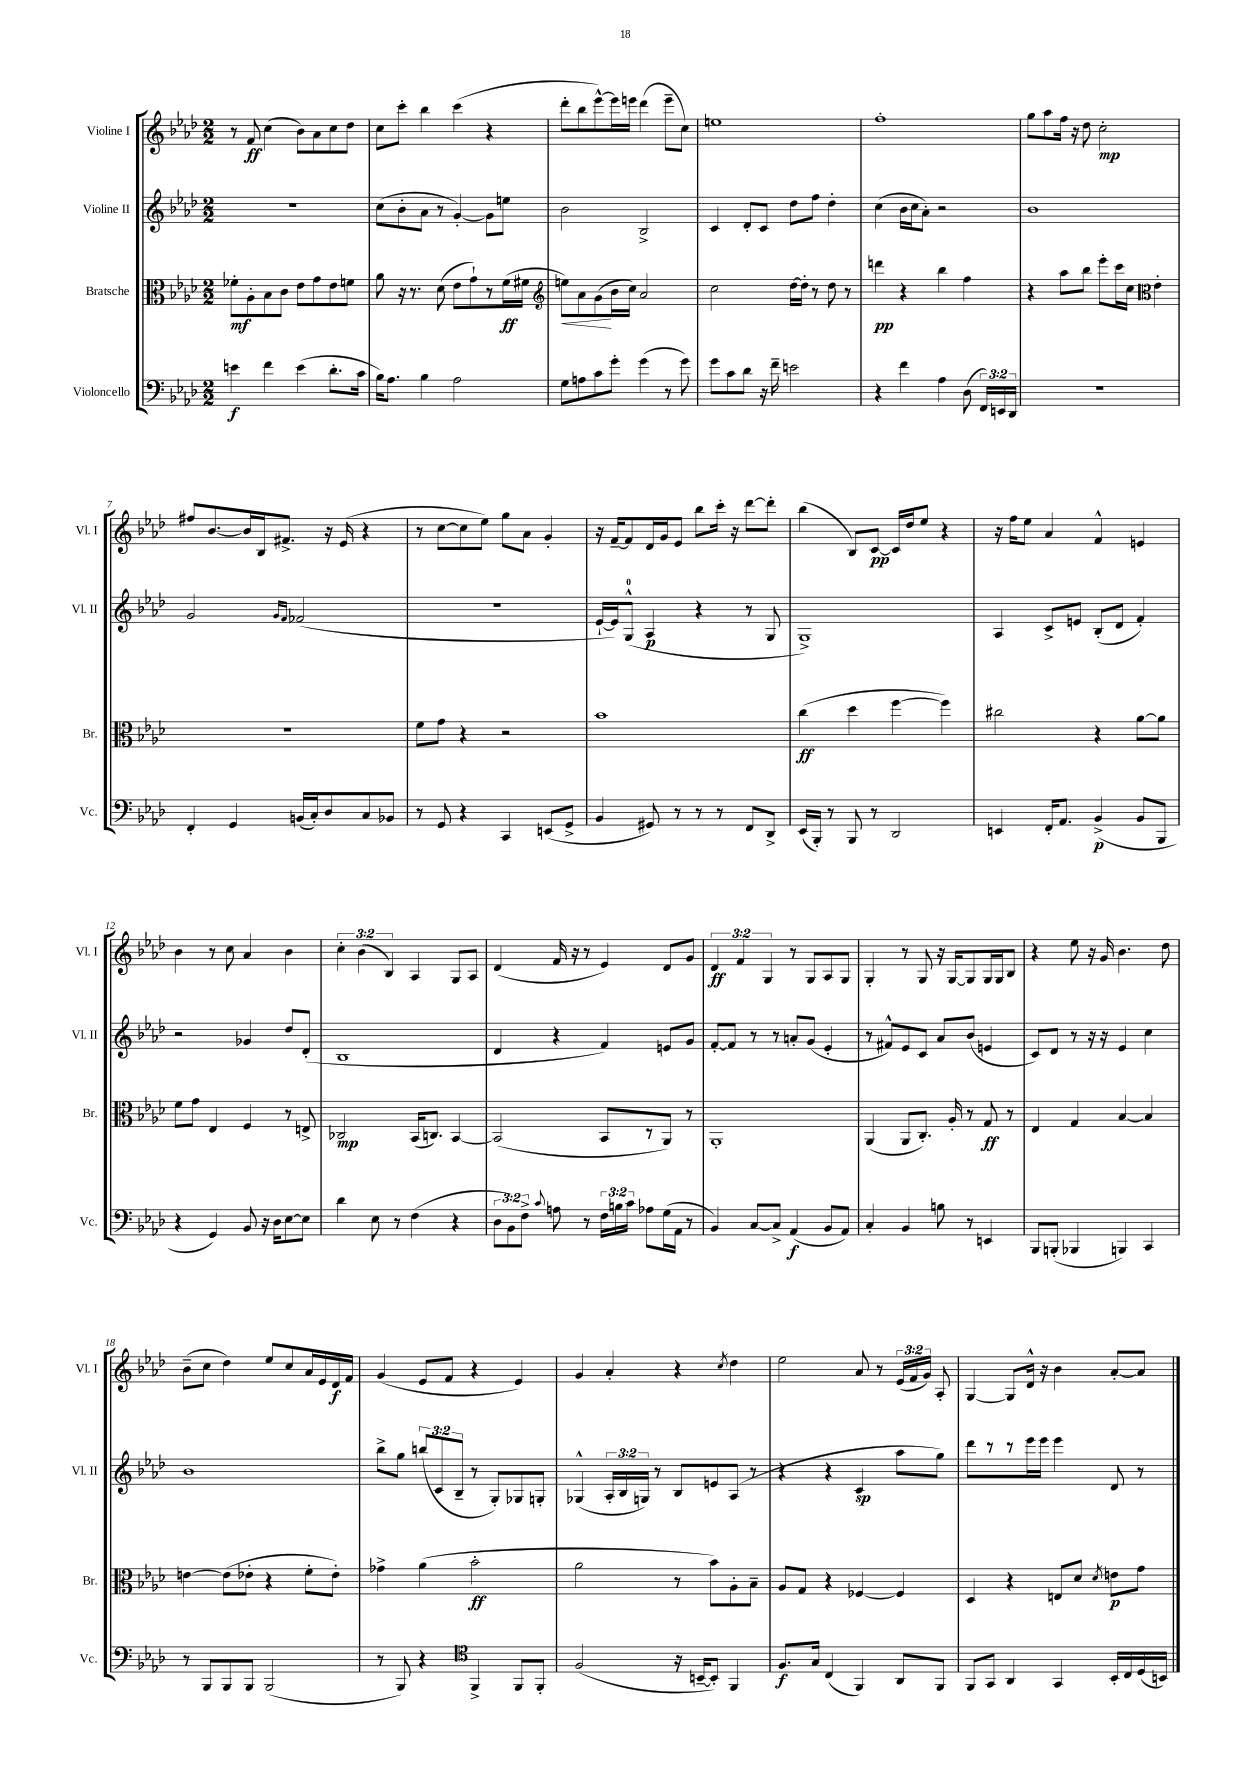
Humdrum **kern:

**kern	**kern	**kern	**kern
*staff4	*staff3	*staff2	*staff1
*clefF4	*clefC3	*clefG2	*clefG2
*k[b-e-a-d-]	*k[b-e-a-d-]	*k[b-e-a-d-]	*k[b-e-a-d-]
*M2/2	*M2/2	*M2/2	*M2/2
4e\	8f-'\L	1r	8r
.	8A-'\	.	8f/
4f\	8B-\	.	(4cc\
.	8c\J	.	.
(4e\	8e-\L	.	8b-\L)
.	8g\	.	8a-\
8.d-'\L	8e-\	.	8cc\
.	8f\J	.	8dd-\J
16c\Jk	.	.	.
=	=	=	=
16B-\LK)	8a-\	(8cc\L	8cc\L
8.A-\J	.	.	.
.	16r	8b-'\	8ccc'\J
.	8.r	.	.
4B-\	.	8a-\J	4bb-\
.	(8d-\	8r	.
2A-\	8e-\L	[4g'/)	(4ccc\
.	8g`\)	.	.
.	8r	8g\]L	4r
.	(16f\L	8ee\J	.
.	16f#\JJ	.	.
=	=	=	=
*	*clefG2	*	*
8G\L	8ee\L)	2b-\	8ddd-'\L
8A\	8a-\	.	8bb-\
8c\	(8g\	.	[8eee-^^\)
8g'\J	16b-\L	.	16eee-\]L
.	16cc\JJ)	.	16eee\JJ
(4g\	2a-/	2B-^/	(4ddd-\
8r	.	.	8eee~\L
8g\)	.	.	8cc\J)
=	=	=	=
8g\L	2cc\	4c/	1ee
8c\	.	.	.
8d-\J	.	8d-'/L	.
16r	.	8c/J	.
16f~\	.	.	.
2e\	[16dd-\LL	8dd-\L	.
.	16dd-'\]JJ	.	.
.	8r	8ff\J	.
.	8dd-\	4dd-'\	.
.	8r	.	.
=	=	=	=
4r	4ddd\	(4cc\	1ff'
4f\	4r	16b-\LL	.
.	.	16cc\J	.
.	.	8a-'\J)	.
4A-\	4bb-\	2r	.
(8D-\	4ff\	.	.
24FF/LL)	.	.	.
24EE/	.	.	.
24DD-/JJ	.	.	.
=	=	=	=
1r	4r	1b-	8gg\L
.	.	.	8aa-\
.	8aa-\L	.	16ff\Jk
.	.	.	16r
.	8bb-\J	.	8dd-\
.	8eee-'\L	.	2cc'\
.	16ccc\L	.	.
.	16cc\JJ	.	.
*	*clefC3	*	*
.	4e-'\	.	.
=	=	=	=
4FF'/	1r	2g/	8ff#/L
.	.	.	[8.b-/
4GG/	.	.	.
.	.	.	16b-/]L
.	.	.	16B-/J
.	.	.	8.f#^/J
.	.	16qqg/LL	.
.	.	16qqf/JJ	.
(16BB/LL	.	(2f-/	.
16C'/J)	.	.	.
8D-/	.	.	16r
.	.	.	(16e-/
8C/	.	.	4r
8BB-/J	.	.	.
=	=	=	=
8r	8f\L	1r	8r
8GG/	8g\J	.	[8cc\L
4r	4r	.	8cc\]
.	.	.	8ee-\J)
4CC/	2r	.	8gg\L
.	.	.	8a-\J
(8EE/L	.	.	4g'/
8GG^/J	.	.	.
=	=	=	=
4BB-/	1b-	[16e-`/LL	16r
.	.	16e-/]J)	[16f~/LK
.	.	(8G^^/J	8f/]
8GG#/)	.	4A-/	16d-/L
.	.	.	16g/J
8r	.	.	8e-/J
8r	.	4r	8bb-\L
8r	.	.	16ccc'\Jk
.	.	.	16r
8FF/L	.	8r	[8ddd-\L
8DD-^/J	.	8G/	8ddd-'\]J
=	=	=	=
(16EE-/LL	(4cc\	1G^)	(4bb-\
16BBB-'/JJ)	.	.	.
8r	.	.	.
8BBB-/	4dd-\	.	8B-/L)
8r	.	.	[8c/J
2DD-/	[4ff\	.	16c/]LL
.	.	.	16dd-/J
.	.	.	8ee-/J
.	4ff\])	.	4r
=	=	=	=
4EE/	2cc#\	4A-/	16r
.	.	.	16ff\LK
.	.	.	8ee-\J
16FF'/LK	.	8c^/L	4a-/
8.AA-/J	.	.	.
.	.	8e/J	.
(4BB-^/	4r	(8B-'/L	4f^^/
.	.	8d-/J	.
8BB-/L	[8a-\L	4f'/)	4e/
8BBB-/J	8a-\]J	.	.
=	=	=	=
4r	8f\L	2r	4b-\
.	8g\J	.	.
4GG/)	4E-/	.	8r
.	.	.	8cc\
8BB-/	4F/	4g-/	4a-/
16r	.	.	.
16D-\LK	.	.	.
[8E-\	8r	8dd-/L	4b-\
8E-\]J	8E^/	(8d-'/J	.
=	=	=	=
4d-\	2C-/	1B-	6cc'\
.	.	.	(6b-\
8E-\	.	.	.
.	.	.	6B-/)
8r	.	.	.
(4F\	(16BB-/LK	.	4A-/
.	8.C/J)	.	.
4r	[4BB-/	.	8G/L
.	.	.	8A-/J
=	=	=	=
12D-\L	(2BB-/]	4d-/	(4d-/
12BB-\)	.	.	.
12F^\J	.	.	.
8qqc/	.	.	.
8A\	.	4r	16f/
.	.	.	16r
8r	.	.	8r
24F\LL	8BB-/L	4f/)	4e-/)
24B\	.	.	.
24c\JJ	.	.	.
8A-\L	8r	.	.
(16G\L	8AA-/J)	8e/L	8d-/L
16AA-\JJ	.	.	.
8r	8r	8g/J	8g/J
=	=	=	=
4BB-/)	1AA-'	[8f'/L	6d-/
.	.	8f/]J	.
.	.	.	6f/
[8C/L	.	8r	.
.	.	.	6G/
8C^/]J	.	8r	.
(4AA-/	.	8a'/L	8r
.	.	(8g/J	8G/L
8BB-/L	.	4e-'/	8A-/
8AA-/J)	.	.	8G/J
=	=	=	=
4C'/	(4AA-/	8r	4G'/
.	.	8f#^^/L)	.
4BB-/	8AA-/L	8e-/	8r
.	8.C'/J)	8c/J	8G/
8B\	.	8a-/L	16r
.	16A-'/	.	[16G/LK
8r	8r	(8b-/J	8G/]
4EE/	8G/	4e/	16G/L
.	.	.	16G/J
.	8r	.	8B-/J
=	=	=	=
8BBB-/L	4E-/	8c/L)	4r
(8BBB'/J	.	8d-/J	.
4BBB-/	4G/	8r	8ee-\
.	.	16r	16r
.	.	16r	16g/
4BBB/)	[4B-/	4e-/	4.b-\
4CC/	4B-/]	4cc\	.
.	.	.	8dd-\
=	=	=	=
8r	[4e\	1b-	(8b-~\L
8BBB-/L	.	.	8cc\J
8BBB-/	(8e\]L	.	4dd-\)
8BBB-/J	8e-'\J	.	.
(2BBB-/	4r	.	8ee-/L
.	.	.	8cc/
.	8f'\L	.	16a-/L
.	.	.	16e-/
.	8e-'\J)	.	16d-/
.	.	.	16f/JJ
=	=	=	=
8r	4g-^\	8bb-^\L	(4g/
8BBB-/)	.	8gg\J	.
4r	(4a-\	(12bb/L	8e-/L
.	.	12c/	.
.	.	.	8f/J
.	.	12B-~/J	.
*clefC4	*	*	*
4FF^/	2b-'\	8r	4r
.	.	8G'/L)	.
8FF/L	.	8G-/	4e-/)
8FF'/J	.	8G'/J	.
=	=	=	=
(2F/	2a-\	(4G-^^/	4g/
.	.	24A-'/LL	4a-'/
.	.	24B-/	.
.	.	24G/JJ)	.
.	.	8r	.
16r	8r	8B-/L	4r
[16BB~/LK	.	.	.
8BB'/]J)	8b-\L)	8e/	.
.	.	.	8qcc/
4FF/	8A-'\	(8A-/J	4dd-\
.	8B-~\J	8r	.
=	=	=	=
8.F/L	8A-/L	4r	2ee-\
.	8G/J	.	.
16G/Jk	.	.	.
(4C/	4r	4r	.
4FF/)	[4F-/	4c/	8a-/
.	.	.	8r
8AA-/L	4F-/]	8aa-\L	(24e-/LL
.	.	.	24f/
.	.	.	24g/JJ)
8FF/J	.	8gg\J)	8A-'/
=	=	=	=
8FF/L	4D-/	8ddd-\L	[4G/
8GG/J	.	8r	.
4AA-/	4r	8r	8G/]L
.	.	16eee-\L	16d-^^/Jk
.	.	16eee-\JJ	16r
4GG/	8E/L	4eee-\	4b-\
.	8d-/J	.	.
.	8qd-/	.	.
16BB-'/LL	8e\L	8d-/	[8a-'/L
16C/	.	.	.
(16D-/	8g\J	8r	8a-/]J
16BB/JJ)	.	.	.
==	==	==	==
*-	*-	*-	*-
